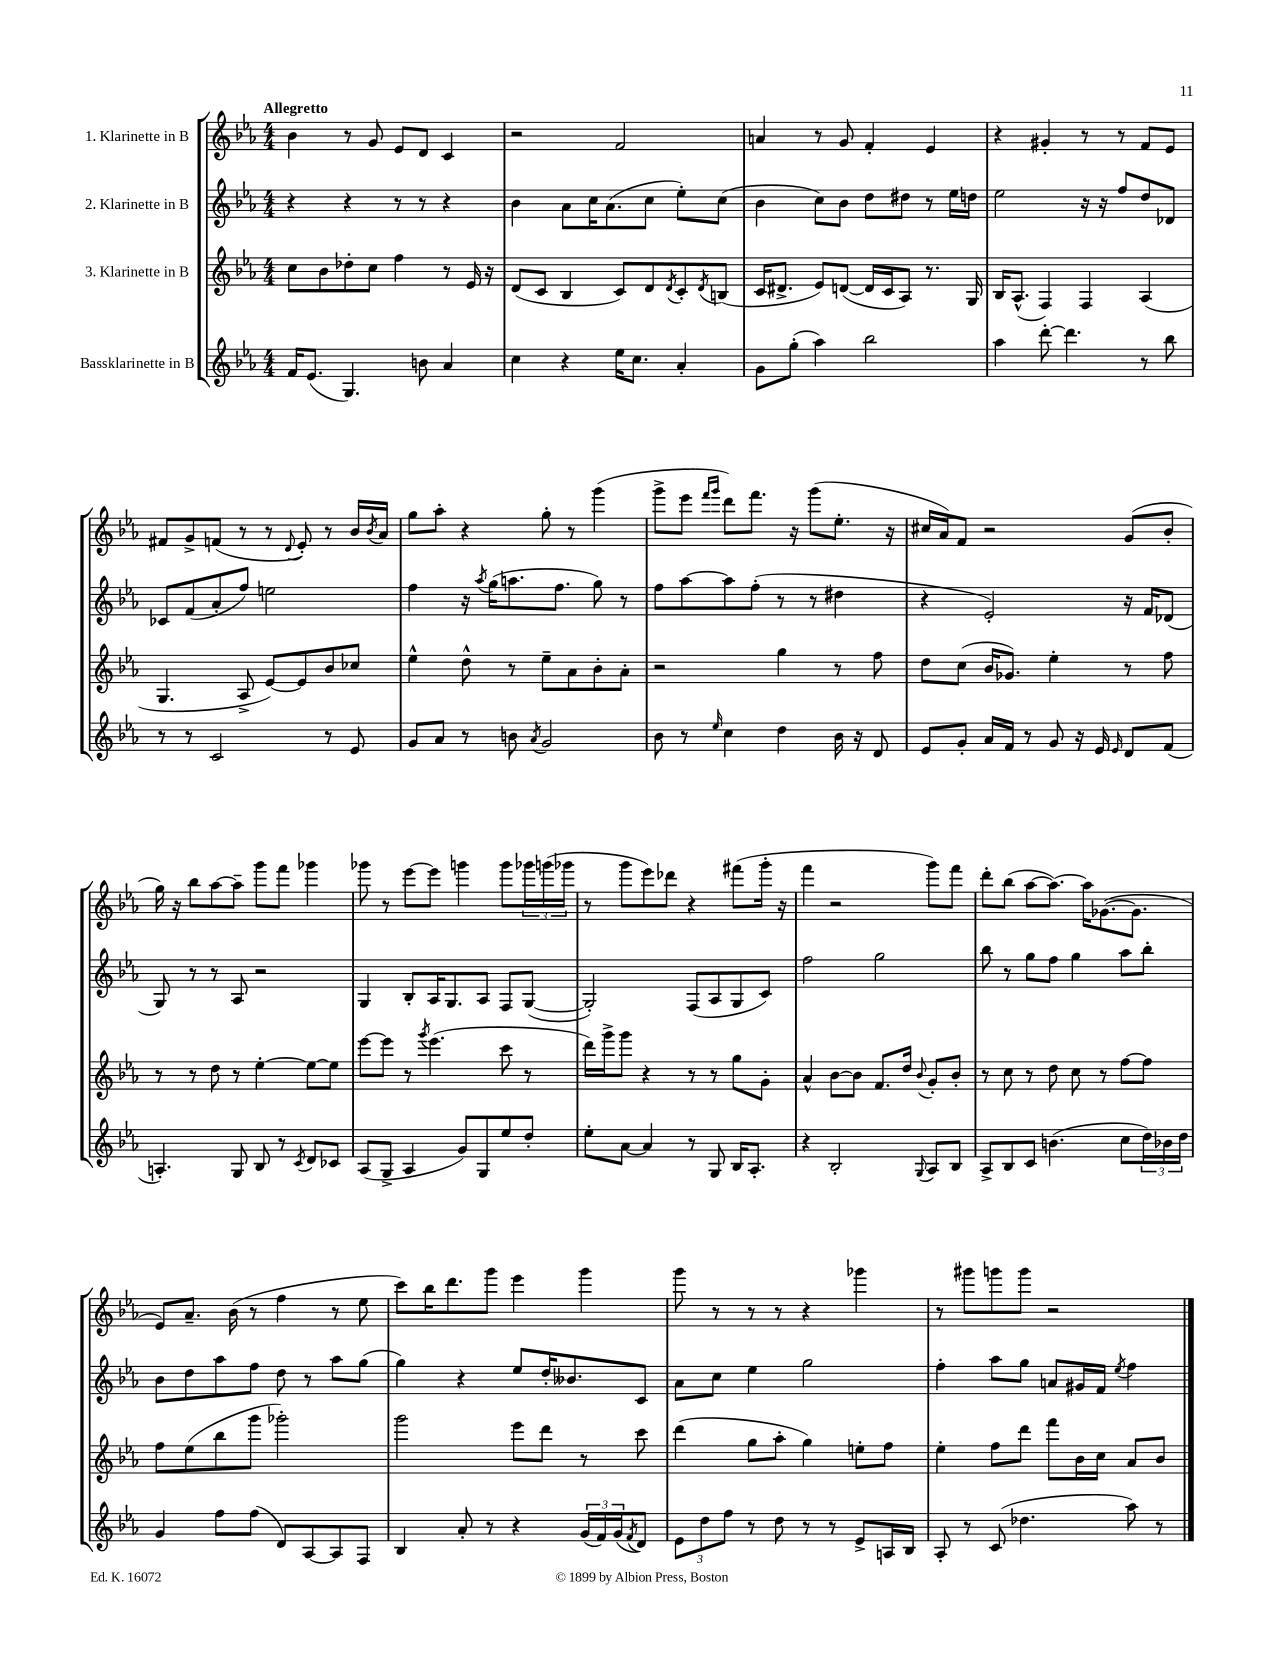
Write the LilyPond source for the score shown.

<<
\new StaffGroup <<
\new Staff = "s0" \with { instrumentName = "1. Klarinette in B" } {
    \clef treble \key ees \major \numericTimeSignature \time 4/4 \tempo "Allegretto"
    bes'4 r8 g'8 ees'8 d'8 c'4 |
    r2 f'2 |
    a'4 r8 g'8 f'4-. ees'4 |
    r4 gis'4-. r8 r8 f'8 ees'8 |
    fis'8 g'8-> f'8( r8 r8 \appoggiatura { d'8 } ees'8-.) r8 bes'16 \acciaccatura { bes'8 } aes'16 |
    g''8 aes''8-. r4 g''8-. r8 g'''4( |
    g'''8-> ees'''8 \grace { f'''16 g'''16 } d'''8) f'''8. r16 g'''8( ees''8.-. r16 |
    cis''16 aes'16) f'8 r2 g'8( bes'8-. |
    g''16) r16 bes''8 aes''8~ aes''8-- g'''8 f'''8 ges'''4 |
    ges'''8 r8 ees'''8~ ees'''8 g'''4 g'''8 \tuplet 3/2 { ges'''16 g'''16( ges'''16 } |
    r8 g'''8 ees'''8) des'''8 r4 fis'''8( g'''16-. r16 |
    f'''4 r2 g'''8) f'''8 |
    d'''8-. bes''8( aes''8~ aes''8.~) aes''16 ges'8.~( ges'8. |
    ees'8) aes'8.-- bes'16( r8 f''4 r8 ees''8 |
    c'''8) bes''16 d'''8. g'''8 ees'''4 g'''4 |
    g'''8 r8 r8 r8 r4 ges'''4 |
    r8 gis'''8 g'''8 g'''8 r2 \bar "|." |
}
\new Staff = "s1" \with { instrumentName = "2. Klarinette in B" } {
    \clef treble \key ees \major \numericTimeSignature \time 4/4
    r4 r4 r8 r8 r4 |
    bes'4 aes'8 c''16 aes'8.( c''8 ees''8-.) c''8( |
    bes'4 c''8) bes'8 d''8 dis''8 r8 ees''16 d''16 |
    ees''2 r16 r16 f''8 d''8 des'8 |
    ces'8 f'8( aes'8-. f''8) e''2 |
    f''4 r16 \acciaccatura { aes''8 } g''16( a''8. f''8. g''8) r8 |
    f''8 aes''8~ aes''8 f''8-.( r8 r8 dis''4 |
    r4 ees'2-.) r16 f'16 des'8( |
    g8) r8 r8 aes8 r2 |
    g4 bes8-. aes16 g8. aes8 f8 g8~( |
    g2-.) f8( aes8 g8 c'8) |
    f''2 g''2 |
    bes''8 r8 g''8 f''8 g''4 aes''8 bes''8-. |
    bes'8 d''8 aes''8 f''8 d''8 r8 aes''8 g''8( |
    g''4) r4 ees''8 d''16-. beses'8. c'8 |
    aes'8 c''8 ees''4 g''2 |
    f''4-. aes''8 g''8 a'8 gis'16 f'16 \acciaccatura { ees''8 } f''4 \bar "|." |
}
\new Staff = "s2" \with { instrumentName = "3. Klarinette in B" } {
    \clef treble \key ees \major \numericTimeSignature \time 4/4
    c''8 bes'8 des''8-. c''8 f''4 r8 ees'16 r16 |
    d'8( c'8 bes4 c'8) d'8 \acciaccatura { d'8 } c'8-. \acciaccatura { d'8 } b8( |
    c'16 dis'8.-> ees'8) d'8~( d'16 c'16 aes8) r8. g16 |
    bes16 aes8.-^( f4) f4 aes4( |
    g4. aes8-> ees'8~) ees'8 bes'8 ces''8 |
    ees''4-^ d''8-^ r8 ees''8-- aes'8 bes'8-. aes'8-. |
    r2 g''4 r8 f''8 |
    d''8 c''8( bes'16 ges'8.) ees''4-. r8 f''8 |
    r8 r8 d''8 r8 ees''4~-. ees''8~ ees''8 |
    ees'''8~ ees'''8 r8 \acciaccatura { g'''8 } ees'''4.( c'''8 r8 |
    d'''16) g'''16-> g'''8 r4 r8 r8 g''8 g'8-. |
    aes'4-^ bes'8~ bes'8 f'8. d''16 \appoggiatura { bes'8 } g'8-. bes'8-. |
    r8 c''8 r8 d''8 c''8 r8 f''8~ f''8 |
    f''8 ees''8( bes''8 g'''8 ges'''2-.) |
    g'''2 ees'''8 d'''8 r8 c'''8 |
    d'''4( g''8 aes''8-. g''4) e''8-. f''8 |
    ees''4-. f''8 d'''8 f'''8 bes'16 c''16 aes'8 bes'8 \bar "|." |
}
\new Staff = "s3" \with { instrumentName = "Bassklarinette in B" } {
    \clef treble \key ees \major \numericTimeSignature \time 4/4
    f'16 ees'8.( g4.) b'8 aes'4 |
    c''4 r4 ees''16 c''8. aes'4-. |
    g'8 g''8-.( aes''4) bes''2 |
    aes''4 d'''8~-. d'''4. r8 bes''8 |
    r8 r8 c'2 r8 ees'8 |
    g'8 aes'8 r8 b'8 \acciaccatura { aes'8 } g'2 |
    bes'8 r8 \grace { ees''16 } c''4 d''4 bes'16 r16 d'8 |
    ees'8 g'8-. aes'16 f'16 r8 g'8 r16 ees'16 \grace { ees'16 } d'8 f'8( |
    a4.-.) g8 bes8 r8 \acciaccatura { c'8 } d'8 ces'8 |
    aes8( g8-> aes4 g'8) g8 ees''8 d''8-. |
    ees''8-. aes'8~ aes'4 r8 g8 bes16 aes8.-. |
    r4 bes2-. \appoggiatura { g8 } aes8 bes8 |
    aes8-> bes8 c'8 b'4.( c''8 \tuplet 3/2 { d''16) bes'16 d''16 } |
    g'4 f''8 f''8( d'8) aes8~ aes8 f8 |
    bes4 aes'8-. r8 r4 \tuplet 3/2 { g'16( f'16) g'16( } \acciaccatura { f'8 } d'8) |
    \tuplet 3/2 { ees'8 d''8 f''8 } r8 d''8 r8 r8 ees'8-> a16 bes16 |
    aes8-. r8 c'8( des''4. aes''8) r8 \bar "|." |
}
>>
>>
\layout { \context { \Score \remove "Bar_number_engraver" } }
